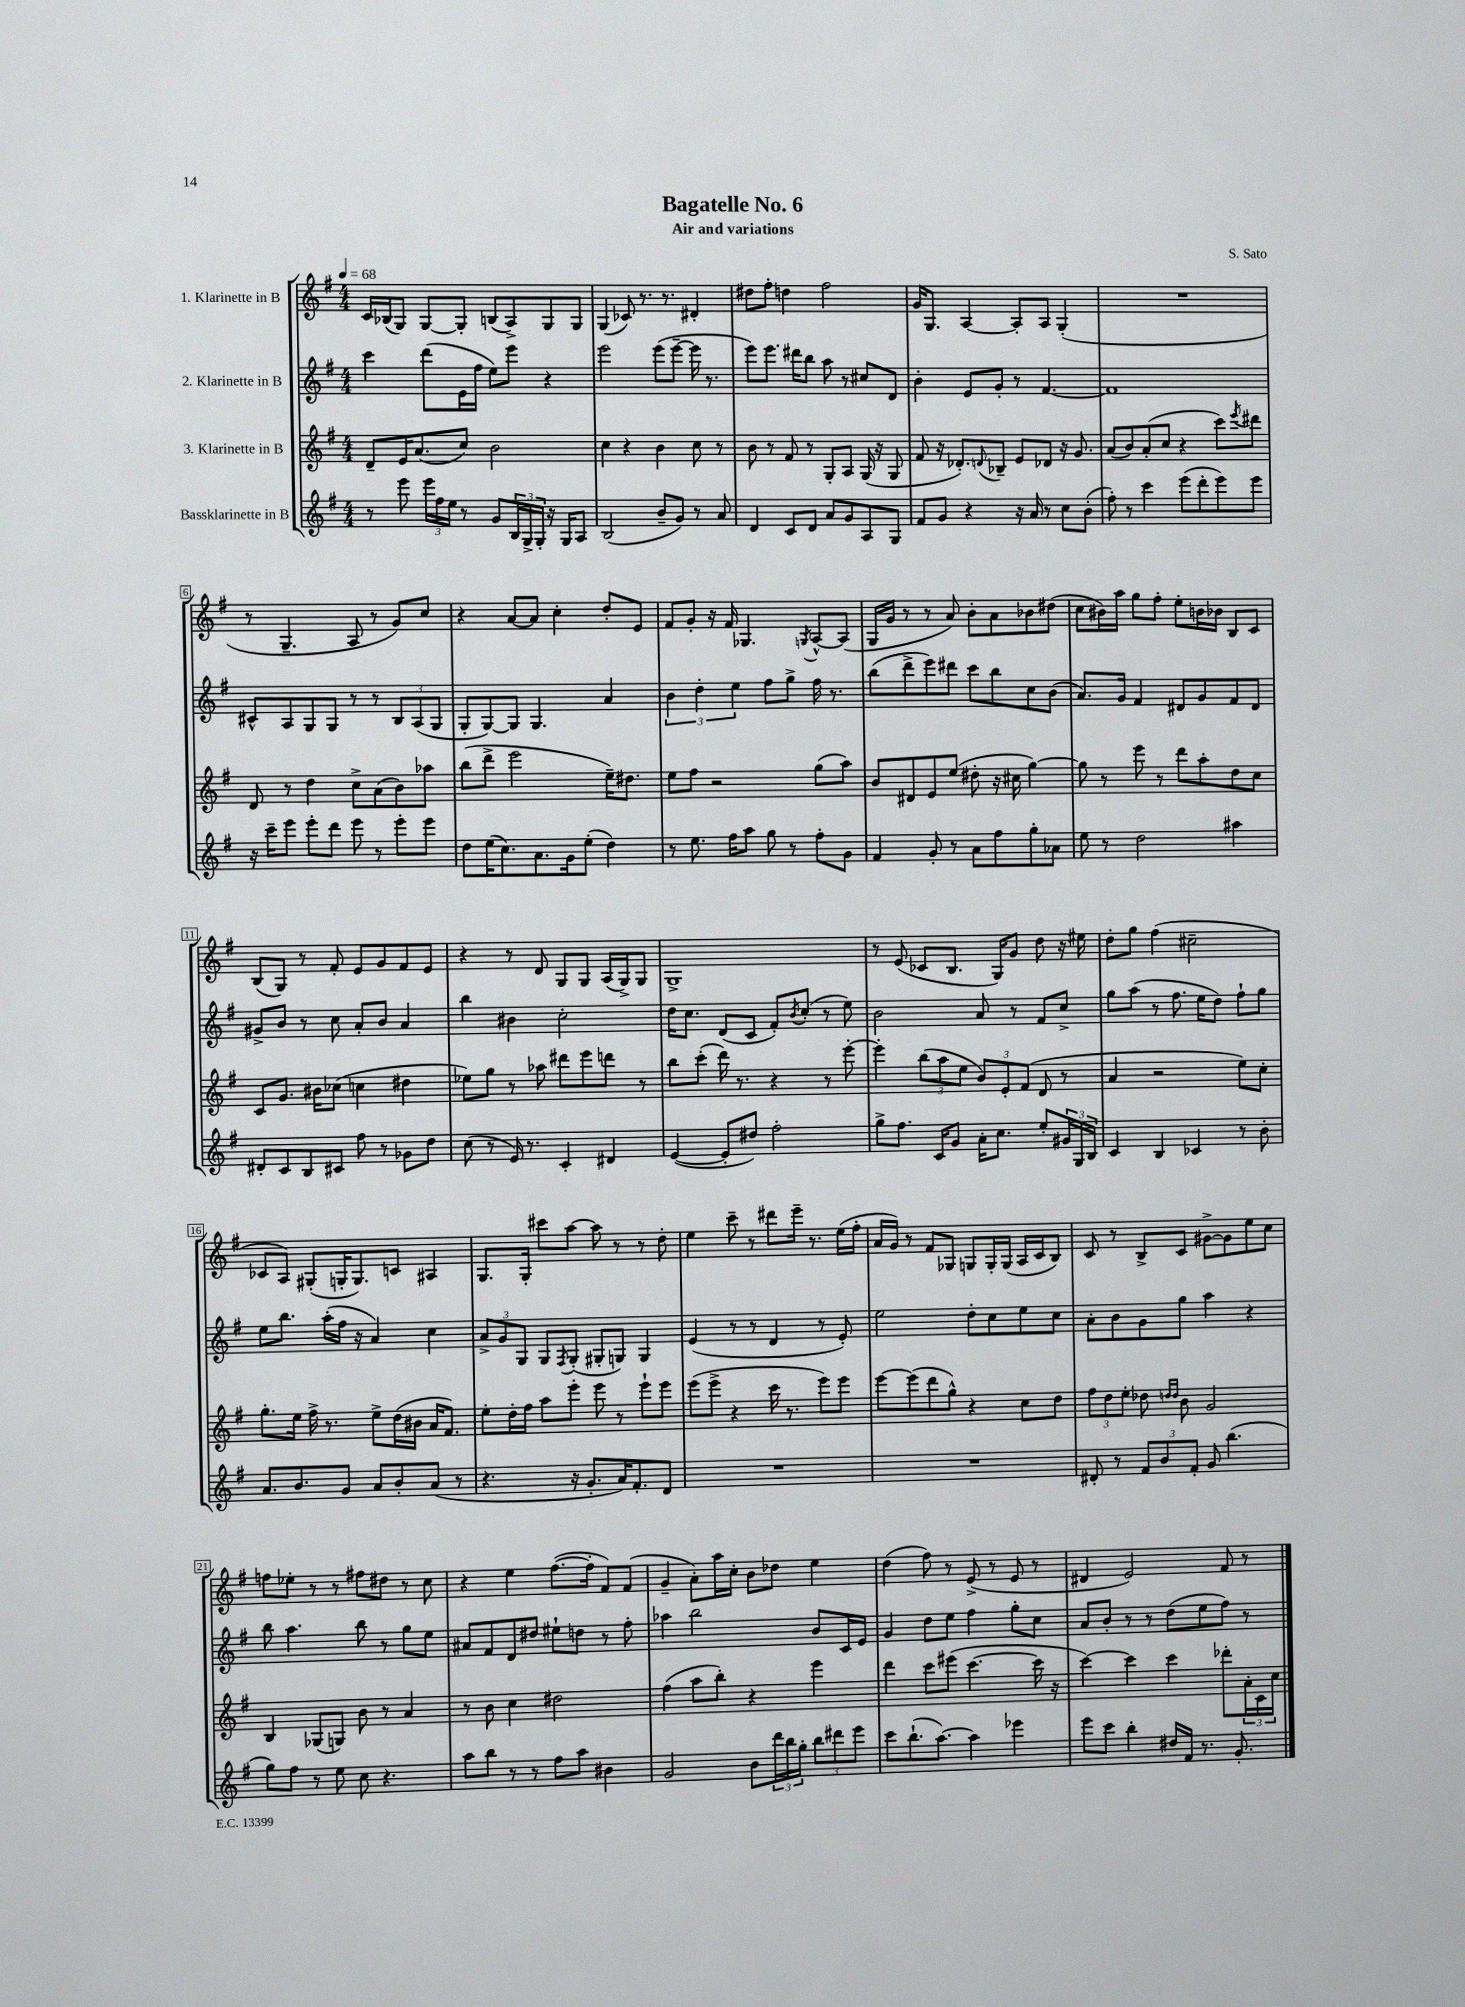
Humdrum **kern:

**kern	**kern	**kern	**kern
*staff4	*staff3	*staff2	*staff1
*clefG2	*clefG2	*clefG2	*clefG2
*k[f#]	*k[f#]	*k[f#]	*k[f#]
*M4/4	*M4/4	*M4/4	*M4/4
*MM68	*MM68	*MM68	*MM68
8r	8d~	4ccc	16c
.	.	.	(16B-
8eee	16e	.	8G)
.	(8.a	.	.
24eee	.	(8ddd	[8G
24ff#	.	.	.
24ee	.	.	.
8r	8cc)	16e	8G']
.	.	16ff#	.
8g	2b	8ee)	(8B
24B	.	8eee	8A^)
24G^	.	.	.
24G'	.	.	.
16r	.	4r	8G
16G	.	.	.
8A	.	.	8G
=	=	=	=
(2B	4cc	2eee	(4G
.	4r	.	8c-)
.	.	.	8.r
8b~	4b	(8eee	.
.	.	.	8.r
8g)	.	[8eee~	.
8r	8cc	16eee]	4d#'
.	.	8.r	.
8a	8r	.	.
=	=	=	=
4d	8b	8eee)	8dd#
.	8r	8.eee	8ff#'
8c	8f#	.	4dd
.	.	16ddd#	.
8d	8r	8bb	.
8a	8G'	8aa	2ff#
8g	8A	8r	.
8A	(16G	8cc#	.
.	16r	.	.
8G	8G	8d	.
=	=	=	=
8f#	8f#	4b'	16g
.	.	.	8.G
8g	16r	.	.
.	8.d-')	.	.
4r	.	8e	[4A
.	8qqd	.	.
.	8B-~	8g'	.
16r	8e	8r	8A']
16a	.	.	.
8r	8d-	[4.f#	8A
8cc	16r	.	(4G'
.	8.g	.	.
(8b'	.	.	.
=	=	=	=
8ff#')	(8a	1f#]	1r
8r	8b)	.	.
4ccc	(8a'	.	.
.	8cc	.	.
(8eee	4r	.	.
8ddd'	.	.	.
8eee)	8ccc)	.	.
.	8qeee	.	.
8eee	8ddd#	.	.
=	=	=	=
16r	8d	8c#^^	8r
16ccc~	.	.	.
8eee	8r	8A	4.G~
8eee'	4dd	8G	.
8ddd	.	8G	.
8eee	8cc^	8r	8A
8r	(8a	8r	8r
8eee'	8b)	12B	8g)
.	.	(12A	.
8eee	8aa-	.	8cc
.	.	12G	.
=	=	=	=
8dd	(8bb	8G'	4r
(16ee	8ddd^	[8G)	.
8.cc)	.	.	.
.	2eee	8G]	[8a
8.a	.	4.G	8a]
.	.	.	4cc'
16g	.	.	.
(8ee'	.	.	.
4dd)	16ee~)	4a	8dd'
.	8.dd#	.	.
.	.	.	8e
=	=	=	=
8r	8ee	6b	8f#
8.ee	8ff#	.	8g'
.	.	6dd'	.
.	2r	.	16r
16ff#	.	.	16f#
.	.	6ee	.
8aa	.	.	4.G-
8gg	.	8ff#	.
8r	.	8gg^	.
.	.	.	8qG
8ff#'	(8gg	16ff#	[8A^^
.	.	8.r	.
8g	8aa)	.	(8A]
=	=	=	=
4f#	8b	(8bb	16G
.	.	.	16g
.	8d#	8ddd^	8r
8g'	8e	8eee)	8r
8r	(8ee	8ddd#	8a)
8a	8dd#'	8ccc	8b'
8ff#	16r	8bb	8a
.	16cc#	.	.
8gg'	[4gg)	8cc	8b-
8a-	.	(8b	(8dd#
=	=	=	=
8ee	8gg]	8.a)	8cc
8r	8r	.	16b#)
.	.	16g	16aa
2dd	8eee	4f#	8gg
.	8r	.	8ff#'
.	8ddd	8d#	8ee'
.	8aa'	8g	16b
.	.	.	16b-
4aa#	8dd	8f#	8B
.	8cc	8d#	8c
=	=	=	=
8d#'	8c	8g#^	(8B
8c	8.g	8b	8G)
8B	.	8r	8r
.	16b#	.	.
8c#	(8cc-	8cc	8f#'
8ff#	4cc	8a'	8e
8r	.	8b	8g
8g-	4dd#	4a	8f#
8dd	.	.	8e
=	=	=	=
(8cc	8ee-)	4bb	4r
8r	8gg	.	.
16e)	8r	4b#	8r
8.r	.	.	.
.	8aa-	.	8d
4c'	8ddd#	2cc'	8G
.	8eee	.	8G
4d#	8ddd	.	(16A
.	.	.	16G^)
.	8r	.	8G
=	=	=	=
([4e	8bb	16dd	1G^
.	.	8.cc	.
.	(8ccc'	.	.
8e']	16ddd)	(8d	.
.	8.r	.	.
8dd#)	.	8c	.
2ff#'	4r	8f#')	.
.	.	8qb	.
.	.	(8cc'	.
.	8r	8r	.
.	[8eee'	8ee)	.
=	=	=	=
8gg^	4eee']	2b	8r
8.ff#	.	.	(8e
.	(12bb	.	8c-
16c	.	.	.
.	12aa	.	.
8g	.	.	8.B
.	12ee	.	.
16a'	12b)	8a	.
8.cc	.	.	16G)
.	12e'	.	.
.	.	8r	8g
.	(12f#	.	.
8ee'	8d	8f#	8dd
24g#	8r	8cc^	16r
24G	.	.	.
.	.	.	16ee#
24B	.	.	.
=	=	=	=
4c	4a	8gg	8dd'
.	.	(8aa	8gg
4B	2r	8r	(4ff#
.	.	8.ff#	.
4c-	.	.	2cc#~
.	.	16ee	.
.	.	8dd)	.
8r	8ee)	8ff#`	.
8b'	8cc'	8gg	.
=	=	=	=
8.a	8.gg'	8ee	8c-
.	.	8.bb	8A)
8.b	16ee	.	.
.	16ff#^	.	(8G#'
.	8.r	(16aa'	.
8g	.	16ff#	16G'
.	.	16r	8.G)
8a	8ee^	4a)	.
8b'	(16dd	.	8c
.	16b#	.	.
(8a	16a	4cc	4A#
.	8.f#)	.	.
8r	.	.	.
=	=	=	=
4.r	8ee'	12a^	8.G
.	.	12g	.
.	16dd'	.	.
.	.	12G	.
.	16ff#	.	16G'
.	8aa	8G	8ccc#
.	.	8qF#	.
16r	8eee'	(8G'	[8aa
8.g'	.	.	.
.	8eee	8G#'	8aa]
16a)	8r	8G)	8r
8.f#'	.	.	.
.	8eee`	4G	8r
8d	8eee	.	8dd'
=	=	=	=
1r	(8eee	(4e	4ee
.	8eee^	.	.
.	4r	8r	8ccc~
.	.	8r	8r
.	16ccc	4d	8ddd#
.	8.r	.	.
.	.	.	16eee~
.	.	.	8.r
.	8eee)	8r	.
.	8eee	8e')	(16ee
.	.	.	16ff#'
=	=	=	=
1r	[8eee	2ee	16a
.	.	.	16g)
.	(8eee]	.	8r
.	8ddd	.	8f#
.	8gg^^)	.	8G-
.	4r	8dd'	8G
.	.	8cc	16G'
.	.	.	(16G
.	8cc	8ee	16A
.	.	.	16c
.	8dd	8cc	8B)
=	=	=	=
8d#'	12ff#	8a'	8c
.	12dd	.	.
8r	.	8b	8r
.	12ee'	.	.
12f#	8dd-	8g	8B^
12b	.	.	.
.	16qqdd	.	.
.	16qqdd	.	.
.	8b	8gg	8c
12f#'	.	.	.
8g	2g	4aa	[8g#^
(4.bb	.	.	8g#]
.	.	4r	8ee
.	.	.	8cc
=	=	=	=
8gg)	4B	8bb	8ff
8ff#	.	4.aa	8ee-'
8r	(8G-	.	8r
8ee	8G)	.	8r
8cc	8b	8bb	8ff#
4.r	8r	8r	8dd#
.	4a	8gg	8r
.	.	8ee	8cc
=	=	=	=
8aa	8r	8a#	4r
8bb	8b	8f#	.
8r	4cc	8d	4ee
8r	.	8dd#	.
8ff#	2dd#	8ee#`	([8.ff#
8aa	.	8dd	.
.	.	.	16ff#']
4b#	.	8r	8f#)
.	.	8ff#'	(8f#
=	=	=	=
2g	(4ff#	4aa-	4g~
.	8aa	2bb	8a')
.	8bb')	.	16aa
.	.	.	16cc'
8b	4r	.	8b
24ddd	.	.	8dd-
24bb	.	.	.
24gg'	.	.	.
12bb	4eee	8b	4ee
12ddd#	.	.	.
.	.	16c	.
12eee	.	.	.
.	.	16e	.
=	=	=	=
8ccc	4ddd	4g	(4dd
(8.bb`	.	.	.
.	8ccc	8dd	8ff#)
[8.aa)	.	.	.
.	(8eee#	8ee	8r
4aa]	[4.ccc	4ff#	(8e^
.	.	.	8r
4eee-	.	8gg'	8e
.	16ccc]	8cc	8r
.	16r	.	.
=	=	=	=
8eee	[4ccc)	8a	4d#
8ccc	.	8b'	.
4bb'	4ccc]	8r	2e)
.	.	8r	.
16dd#	4ccc	(8dd	.
16f#	.	.	.
8.r	.	8ee	.
.	8ddd-'	8ff#)	8f#
8.g'	.	.	.
.	24a'	8r	8r
.	24c	.	.
.	24cc	.	.
==	==	==	==
*-	*-	*-	*-
